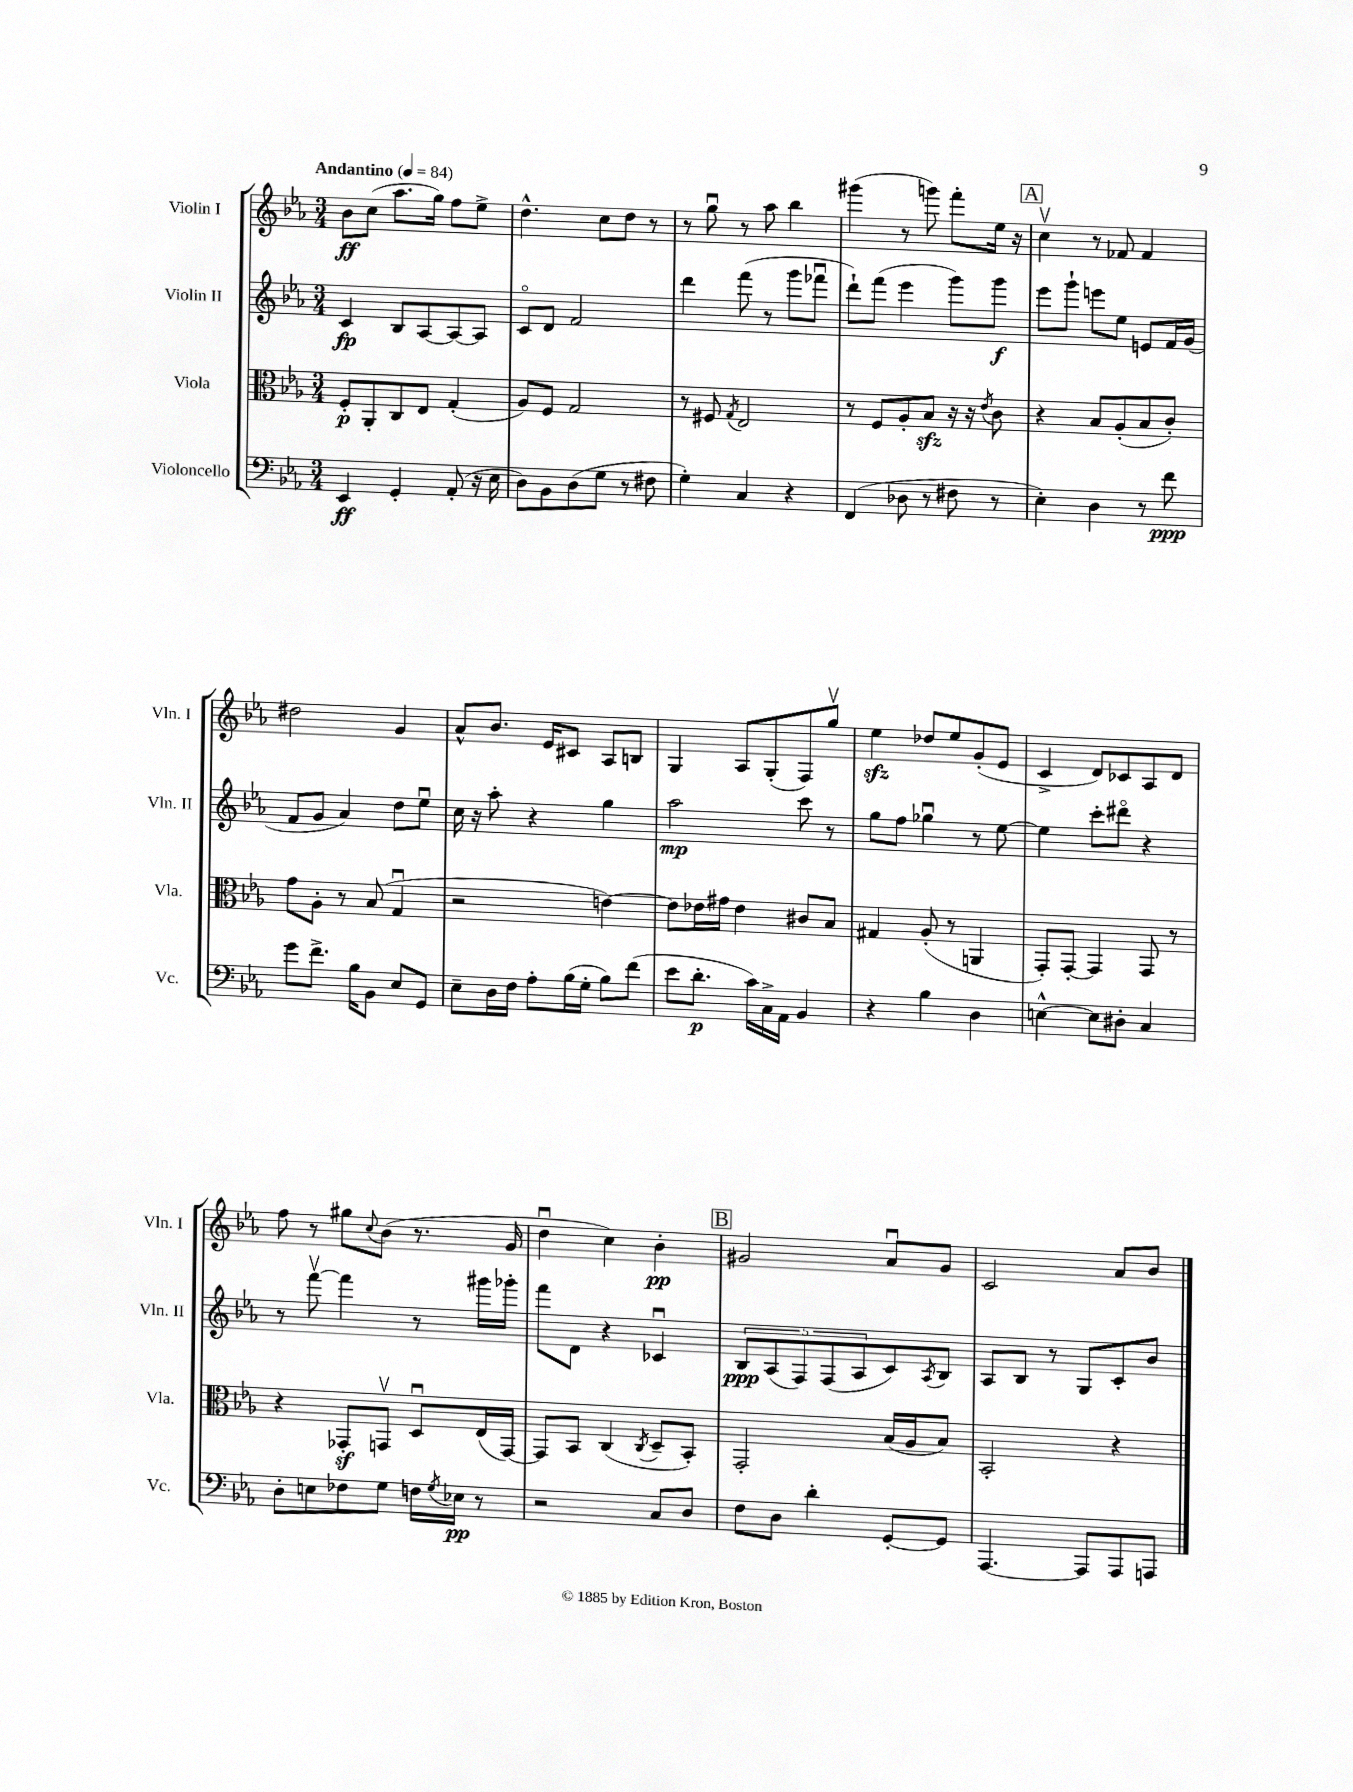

**kern	**kern	**kern	**kern
*staff4	*staff3	*staff2	*staff1
*clefF4	*clefC3	*clefG2	*clefG2
*k[b-e-a-]	*k[b-e-a-]	*k[b-e-a-]	*k[b-e-a-]
*M3/4	*M3/4	*M3/4	*M3/4
*MM84	*MM84	*MM84	*MM84
4EE-	8F'	4c	8b-
.	8AA-'	.	(8cc
4GG'	8C	8B-	8.aa-
.	8E-	[8A-	.
.	.	.	16gg)
(8AA-'	(4G'	8A-_	8ff
16r	.	8A-]	8ee-^
16E-	.	.	.
=	=	=	=
8D)	8A-)	8co	4.dd^^
8BB-	8F	8d	.
(8D	2G	2f	.
8G	.	.	8cc
8r	.	.	8dd
8F#	.	.	8r
=	=	=	=
4G')	8r	4ddd	8r
.	8F#	.	8ggu
.	8qG	.	.
4C	2E-	(8fff	8r
.	.	8r	8aa-
4r	.	8ggg	4bb-
.	.	8fff-u	.
=	=	=	=
(4FF	8r	8ddd`)	(4ggg#
.	8F	(8fff	.
8D-	8A-'	4eee-	8r
8r	8B-	.	8ggg)
8F#	16r	8ggg)	8fff'
.	16r	.	.
.	8qe-	.	.
8r	8c	8ggg	16ee-
.	.	.	16r
=	=	=	=
4E-')	4r	8eee-	4ccv
.	.	8ggg`	.
4D	8B-	8eee	8r
.	(8A-'	8ee-	8f-
8r	8B-	8e	4f-
8f	8c')	16f	.
.	.	(16g	.
=	=	=	=
8g	8g	8f	2dd#
8.f^	8A-'	8g	.
.	8r	4a-)	.
16B-	.	.	.
8BB-	(8B-	.	.
8E-	4Gu	8dd	4g
8GG	.	8ee-u	.
=	=	=	=
8E-~	2r	16cc	8a-^^
.	.	16r	.
16D	.	8aa-'	8.b-
16F	.	.	.
8A-'	.	4r	.
.	.	.	16e-
(16B-	.	.	8c#
16G'	.	.	.
8B-)	[4e)	4gg	8A-
(8f	.	.	8B
=	=	=	=
8e-	8e]	2aa-	4G
8.d'	16e-	.	.
.	16g#	.	.
.	4e-	.	8A-
16c)	.	.	.
16C^	.	.	(8G'
16AA-	.	.	.
4BB-	8c#	8ccc	8F)
.	8B-	8r	8ggv
=	=	=	=
4r	4G#	8gg	4ee-
.	.	8ff	.
4B-	(8A-'	4gg-u	8dd-
.	8r	.	8ee-
4D	4AA	8r	(8g'
.	.	[8ee-	8e-
=	=	=	=
[4E^^	8GG')	4ee-]	4c^
.	[8GG'	.	.
8E]	4GG]	8ccc'	8d)
8D#'	.	8ddd#o	8c-
4C	8GG	4r	8A-
.	8r	.	8d
=	=	=	=
8D'	4r	8r	8ff
8E	.	[8fffv	8r
8F-	8GG-'	4fff]	8gg#
.	.	.	8qqcc
8G	8GGv	.	(8b-
16F	8Du	8r	8.r
8qG	.	.	.
16E-	.	.	.
8r	(16E-	16ggg#	.
.	[16GG)	16ggg-'	16g
=	=	=	=
2r	8GG]	8fff	4ddu
.	8BB-	8d	.
.	(4C	4r	4cc)
.	8qC	.	.
8C	8D~	4c-u	4b-'
8D	8BB-')	.	.
=	=	=	=
8F	2GG'	10B-	2g#
.	.	(10A-	.
8D	.	.	.
.	.	10F)	.
4d'	.	.	.
.	.	(10F	.
.	.	10A-	.
[8GG'	(16B-	8c)	8a-u
.	16A-	.	.
.	.	8qA-	.
8GG]	8B-)	8B-	8g#
=	=	=	=
[4.AAA-	2BB-'	8A-	2c
.	.	8B-	.
.	.	8r	.
8AAA-]	.	8G	.
8AAA-	4r	8c'	8a-
8AAA	.	8b-	8b-
==	==	==	==
*-	*-	*-	*-
